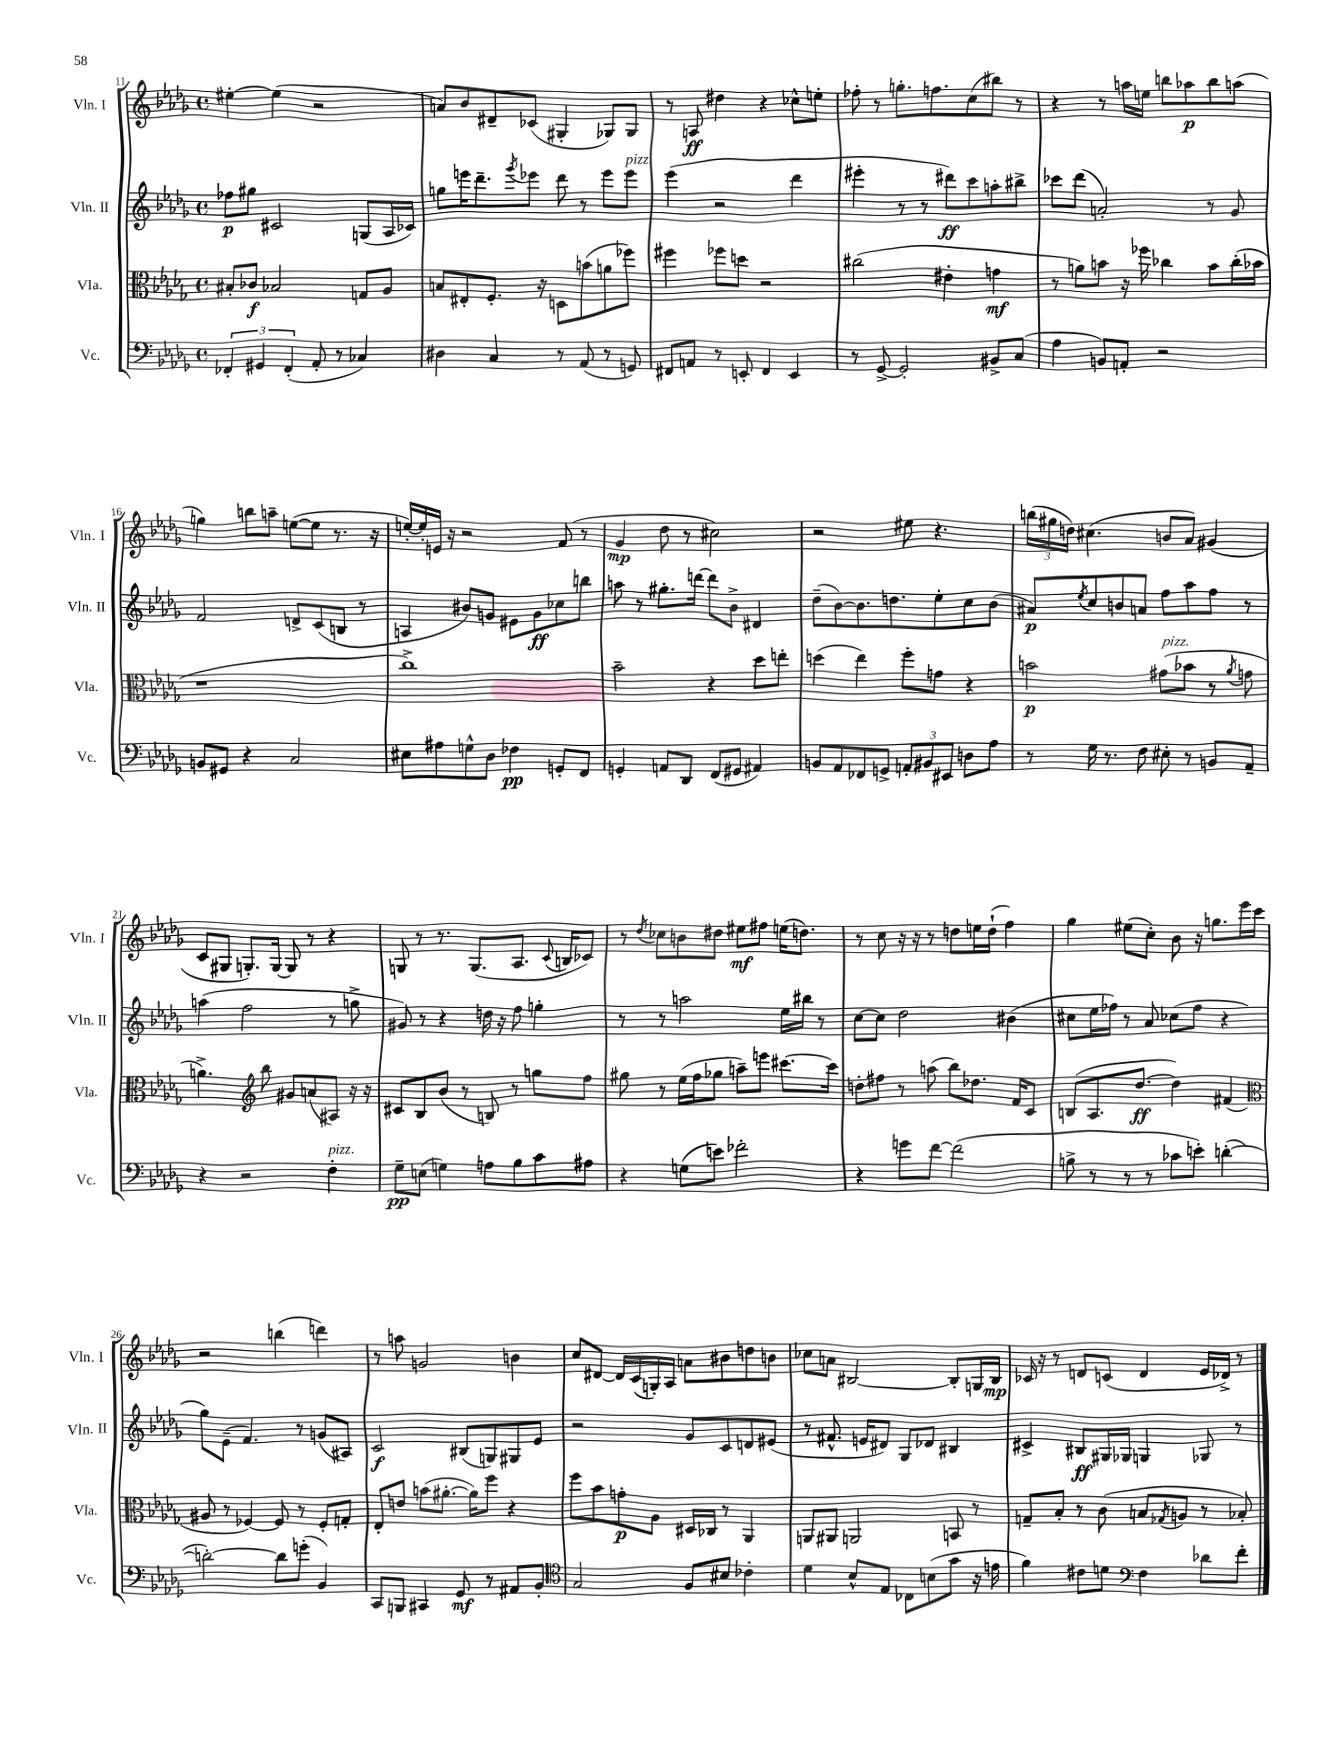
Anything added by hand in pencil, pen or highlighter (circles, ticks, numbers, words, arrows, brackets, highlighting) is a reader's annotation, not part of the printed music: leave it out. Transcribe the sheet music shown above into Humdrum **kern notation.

**kern	**dynam	**kern	**dynam	**kern	**dynam	**kern	**dynam
*part4	*part4	*part3	*part3	*part2	*part2	*part1	*part1
*staff4	*staff4	*staff3	*staff3	*staff2	*staff2	*staff1	*staff1
*I"Vc.	*	*I"Vla.	*	*I"Vln. II	*	*I"Vln. I	*
*I'Vc.	*	*I'Vla.	*	*I'Vln. II	*	*I'Vln. I	*
*clefF4	*	*clefC3	*	*clefG2	*	*clefG2	*
*k[b-e-a-d-g-]	*	*k[b-e-a-d-g-]	*	*k[b-e-a-d-g-]	*	*k[b-e-a-d-g-]	*
*M4/4	*	*M4/4	*	*M4/4	*	*M4/4	*
*met(c)	*	*met(c)	*	*met(c)	*	*met(c)	*
=11	=11	=11	=11	=11	=11	=11	=11
6FF-X'/	.	8B#X'/L	.	8ff-X\L	p	[4ee#X'\	.
.	.	8c-X/J	f	8gg#X\J	.	.	.
6GG#X/	.	.	.	.	.	.	.
.	.	2B-X/	.	2c#X/	.	(4ee#\]	.
(6FF-'/	.	.	.	.	.	.	.
8AA-'/	.	.	.	.	.	2r	.
8r	.	.	.	.	.	.	.
4C-X/)	.	8Gn/L	.	(8Gn/L	.	.	.
.	.	8A-/J	.	16A-/L	.	.	.
.	.	.	.	16c-X/JJ)	.	.	.
=12	=12	=12	=12	=12	=12	=12	=12
4D#X\	.	8Bn/L	.	8ggn\L	.	8an/L)	.
.	.	8E#X'/	.	16eeen\K	.	8b-/	.
.	.	.	.	8.ddd-~\	.	.	.
4C/	.	8.F'/J	.	.	.	8d#X~/	.
.	.	.	.	8qggg-/	.	.	.
.	.	.	.	8eee-X\J	.	(8c-X/J	.
.	.	16r	.	.	.	.	.
8r	.	8Dn\L	.	8ddd-\	.	4G#X'/	.
(8AA-/	.	(8bn\	.	8r	.	.	.
8r	.	8an\	.	8eee-\L	.	8G-X/L)	.
!	!	!	!	!LO:TX:a:i:t=pizz.	!	!	!
8GGn/)	.	8ff-X\J)	.	8eee-\J	.	8G-/J	.
=13	=13	=13	=13	=13	=13	=13	=13
8FF#X/L	.	4ff#X\	.	(4eee-\	.	8r	.
8AAn/J	.	.	.	.	.	8An/	ff
8r	.	8ff-X\L	.	2r	.	4dd#X\	.
8EEn'/	.	8ddn\J	.	.	.	.	.
4FF#/	.	2r	.	.	.	4r	.
4EE/	.	.	.	4ddd-\	.	8cc-X^^\L	.
.	.	.	.	.	.	8een'\J	.
=14	=14	=14	=14	=14	=14	=14	=14
8r	.	(2cc#X\	.	4eee#X'\	.	8ff-X'\	.
[8GG-^/	.	.	.	.	.	8r	.
2GG-'/]	.	.	.	8r	.	8.ggn'\L	.
.	.	.	.	8r	.	.	.
.	.	.	.	.	.	8.ffn\	.
.	.	4e#X'\	.	8ddd#X\L)	ff	.	.
.	.	.	.	8ccc\	.	(8cc\	.
8BB#X^/L	.	4gn\	mf	8aan'\	.	8bb#X\J)	.
(8C/J	.	.	.	8bb#X^\J	.	8r	.
=15	=15	=15	=15	=15	=15	=15	=15
4A-\	.	8r	.	8ccc-X\L	.	4r	.
.	.	8an\L)	.	(8ddd-\J	.	.	.
8BBn/L)	.	8bn\J	.	2an'/)	.	8r	.
8AAn'/J	.	16r	.	.	.	16aan\LL	.
.	.	16ff-X\	.	.	.	16een\JJ	.
2r	.	4cc-X\	.	.	.	8bbn\L	.
.	.	.	.	.	.	8aa-X\	p
.	.	8b\L	.	8r	.	8bb\	.
.	.	(16cc-'\L	.	8g-/	.	(8aan\J	.
.	.	16b-X\JJ	.	.	.	.	.
!!LO:LB:g=z
=16	=16	=16	=16	=16	=16	=16	=16
8BBn/L	.	1r	.	2f/	.	4ggn\)	.
8GG#X/J	.	.	.	.	.	.	.
4r	.	.	.	.	.	8bbn\L	.
.	.	.	.	.	.	8aan~\J	.
2C/	.	.	.	8dn^/L	.	([8een\L	.
.	.	.	.	(8c/	.	8ee\J]	.
.	.	.	.	8Bn/J	.	8.r	.
.	.	.	.	8r	.	.	.
.	.	.	.	.	.	16r	.
=17	=17	=17	=17	=17	=17	=17	=17
8E#X\L	.	1cc^)	.	4An/	.	[16een'/LL)	.
.	.	.	.	.	.	16ee'/]	.
8A#X\	.	.	.	.	.	16en/JJ	.
.	.	.	.	.	.	16r	.
8Gn^^\	.	.	.	8b#X/L)	.	2r	.
8D-\J	.	.	.	8gn/J	.	.	.
4F-X\	pp	.	.	8e#X\L	.	.	.
.	.	.	.	8g\	ff	.	.
8GGn'/L	.	.	.	8cc-X\	.	(8f/	.
8FF/J	.	.	.	8bbn\J	.	8r	.
=18	=18	=18	=18	=18	=18	=18	=18
4GGn'/	.	2b-~\	.	8aan\	.	4g-/	mp
.	.	.	.	8r	.	.	.
8AAn/L	.	.	.	8.gg#X'\L	.	8dd-\	.
8DD-/J	.	.	.	.	.	8r	.
.	.	.	.	[16dddn\Jk	.	.	.
(8FF/L	.	4r	.	8ddd\L]	.	2cc#X\)	.
8GG#X/J	.	.	.	8b-^\J	.	.	.
4AA#X/)	.	8dd-\L	.	4d#X/	.	.	.
.	.	8een'\J	.	.	.	.	.
=19	=19	=19	=19	=19	=19	=19	=19
8BBn/L	.	(4ddn\	.	(8dd-~\L	.	2r	.
8AA-/	.	.	.	[8b-\)	.	.	.
8FF-X/	.	4ee-\)	.	8.b-\]	.	.	.
8GGn^/J	.	.	.	.	.	.	.
.	.	.	.	8.ddn\	.	.	.
12AAn'/L	.	8ff'\L	.	.	.	8ee#X\	.
12BB#X/	.	.	.	.	.	.	.
.	.	8gn\J	.	8ee-'\	.	4.r	.
12EE#X/J	.	.	.	.	.	.	.
8Dn\L	.	4r	.	8cc\	.	.	.
8A-\J	.	.	.	(8b-\J	.	.	.
=20	=20	=20	=20	=20	=20	=20	=20
8r	.	2bn\	p	8a#X/L)	p	(24bbn\LL	.
.	.	.	.	.	.	24gg#X\	.
.	.	.	.	.	.	24ddn\JJ)	.
.	.	.	.	8qee-/	.	.	.
16G-\	.	.	.	8cc/	.	(4.cc#X\	.
8.r	.	.	.	.	.	.	.
.	.	.	.	8bn/	.	.	.
8F\	.	.	.	8an/J	.	.	.
!	!	!LO:TX:a:i:t=pizz.	!	!	!	!	!
8E#X'\	.	(8g#X\L	.	8ff\L	.	8bn/L	.
8r	.	8b-X\J	.	8aa-\	.	8a-/J)	.
8BBn/L	.	8r	.	8ff\J	.	(4g#X/	.
.	.	8qa-/	.	.	.	.	.
8AA-~/J	.	8gn\	.	8r	.	.	.
!!LO:LB:g=z
=21	=21	=21	=21	=21	=21	=21	=21
4r	.	4.an^\)	.	(4aan\	.	8c/L	.
.	.	.	.	.	.	8G#X/J	.
2r	.	.	.	2ff\	.	8.Gn'/L)	.
*	*	*clefG2	*	*	*	*	*
.	.	8bb-\	.	.	.	.	.
.	.	.	.	.	.	[16G/Jk	.
.	.	8g#X/L	.	.	.	8G/]	.
.	.	(8an/	.	.	.	8r	.
!LO:TX:a:i:t=pizz.	!	!	!	!	!	!	!
4F'\	.	8A#X/J)	.	8r	.	4r	.
.	.	16r	.	8ggn^\	.	.	.
.	.	16r	.	.	.	.	.
=22	=22	=22	=22	=22	=22	=22	=22
8G-~\L	pp	8c#X/L	.	8g#X/)	.	8Gn/	.
(8En\J	.	8B-/	.	8r	.	8r	.
4Gn\)	.	(8b-/J	.	4r	.	8.r	.
.	.	8r	.	.	.	.	.
.	.	.	.	.	.	(8.G/L	.
8An\L	.	8Bn/)	.	16ddn\	.	.	.
.	.	.	.	16r	.	.	.
8B-\	.	8r	.	8ff\	.	8.A-/J	.
8c\	.	8ggn\L	.	4ggn'\	.	.	.
.	.	.	.	.	.	8qqc/	.
.	.	.	.	.	.	16Bn/KL	.
8A#X\J	.	8ff\J	.	.	.	8c-X/J)	.
=23	=23	=23	=23	=23	=23	=23	=23
4r	.	8gg#X\	.	8r	.	8r	.
.	.	.	.	.	.	8qdd-/	.
.	.	8r	.	8r	.	8cc-X\L	.
(8Gn\L	.	(16ee-\LL	.	2aan\	.	8bn\	.
.	.	16ff\J	.	.	.	.	.
8en\J)	.	8gg-X\J	.	.	.	8dd#X\J	.
2f-X'\	.	8aan~\L)	.	.	.	8ee#X\L	mf
.	.	8eeen\J	.	.	.	8ff#X\J	.
.	.	[8.ccc#X\L	.	16ee-\LL	.	(16een\KL	.
.	.	.	.	16bb#X\JJ	.	8.ddn\J)	.
.	.	.	.	8r	.	.	.
.	.	16ccc#\Jk]	.	.	.	.	.
=24	=24	=24	=24	=24	=24	=24	=24
4r	.	8ddn'\L	.	[8cc\L	.	8r	.
.	.	8ff#X\J	.	8cc\J]	.	8cc\	.
8gn\L	.	8r	.	2dd-\	.	16r	.
.	.	.	.	.	.	16r	.
[8f\J	.	(8aan\	.	.	.	8r	.
(2f\]	.	8bb-\L)	.	.	.	8ddn\L	.
.	.	8.dd-X\J	.	.	.	16een\L	.
.	.	.	.	.	.	(16dd`\JJ	.
.	.	.	.	(4b#X\	.	4ff\)	.
.	.	16f/KL	.	.	.	.	.
.	.	8c/J	.	.	.	.	.
=25	=25	=25	=25	=25	=25	=25	=25
8Bn^\	.	(8Bn/L	.	8cc#X\L	.	4gg-\	.
8r	.	8.A-/	.	16ee-\L	.	.	.
.	.	.	.	16ff-X\JJ)	.	.	.
8r	.	.	.	8r	.	(8ee#X\L	.
.	.	[8.dd-/J	ff	.	.	.	.
8r	.	.	.	8a-/	.	8cc'\J)	.
8c-X\L	.	4dd-\])	.	(8cc-X\L	.	8b-\	.
8en'\J)	.	.	.	8ff-\J	.	16r	.
.	.	.	.	.	.	8.ggn\L	.
([4dn'\	.	(4f#X/	.	4r	.	.	.
.	.	.	.	.	.	16eee-\L	.
.	.	.	.	.	.	16ccc\JJ	.
!!LO:LB:g=z
=26	=26	=26	=26	=26	=26	=26	=26
*	*	*clefC3	*	*	*	*	*
2dn'\_)	.	8A#X/	.	8gg-\L)	.	2r	.
.	.	8r	.	(8e-~\J	.	.	.
.	.	[4F-X/)	.	4.f/)	.	.	.
8d\L]	.	8F-/]	.	.	.	(4bbn\	.
(8gn'\J	.	8r	.	8r	.	.	.
4BB-/)	.	8F-'/L	.	(8gn/L	.	4dddn\)	.
.	.	8Gn'/J	.	8A#X/J)	.	.	.
=27	=27	=27	=27	=27	=27	=27	=27
8CC/L	.	8E-'/L	.	2c/	f	8r	.
8BBBn/J	.	8en/J	.	.	.	8aan\	.
4CC#X/	.	(8bn\L	.	.	.	2gn/	.
.	.	[8.a#X'\J	.	.	.	.	.
8GG-/	mf	.	.	(8B#X/L	.	.	.
.	.	16a#\KL])	.	.	.	.	.
8r	.	8ff\J	.	8Gn/)	.	.	.
8AA#X/L	.	4r	.	8G#X/	.	4bn\	.
8BB-'/J	.	.	.	8e-/J	.	.	.
=28	=28	=28	=28	=28	=28	=28	=28
*clefC4	*	*	*	*	*	*	*
2G-/	.	8ff\L	.	2r	.	8cc/L	.
.	.	8b-\	.	.	.	[8d#X/J	.
.	.	8gn'\	p	.	.	16d#/LL]	.
.	.	.	.	.	.	(16c/	.
.	.	8A-\J	.	.	.	16Gn'/)	.
.	.	.	.	.	.	16A-/JJ	.
8F/L	.	16D#X/LL	.	8g-/L	.	8an\L	.
.	.	16C-X/JJ	.	.	.	.	.
8B#X/J	.	8r	.	8c/	.	8b#X\	.
4c-X'\	.	4AA-/	.	8dn/	.	8ddn\	.
.	.	.	.	(8e#X/J	.	8bn\J	.
=29	=29	=29	=29	=29	=29	=29	=29
4d-\	.	8AAn/L	.	8r	.	8cc-X\L	.
.	.	8AA#X/J	.	8.f#X^^/	.	8an\J	.
8B-^^/L	.	2AAn/	.	.	.	[2B#X/	.
.	.	.	.	16en/KL	.	.	.
8E-/J	.	.	.	8d#X/J)	.	.	.
8C-X\L	.	.	.	8G-/L	.	.	.
(8Bn\	.	.	.	8d-X/J	.	.	.
8g-\J	.	8BBn/	.	4B#X/	.	8B#'/L]	.
16r	.	8r	.	.	.	16Gn/L	.
16en\	.	.	.	.	.	16B#/JJ	mp
=30	=30	=30	=30	=30	=30	=30	=30
4f\)	.	8Gn~/L	.	4c#X^/	.	16c-X/	.
.	.	.	.	.	.	16r	.
.	.	8B-'/J	.	.	.	8r	.
8c#X\L	.	8r	.	8B#X/L	ff	8dn/L	.
8dn\J	.	(8c\	.	16G#X/L	.	(8cn/J	.
.	.	.	.	16G-X/JJ	.	.	.
*clefF4	*	*	*	*	*	*	*
4F\	.	8Bn/L	.	4Gn/	.	4d/	.
.	.	8qG-X/	.	.	.	.	.
.	.	8An/J	.	.	.	.	.
8d-X\L	.	8r	.	8G-X/	.	16e-/LL	.
.	.	.	.	.	.	16d-X^/JJ)	.
8f'\J	.	8B-X'/)	.	8r	.	8r	.
==	==	==	==	==	==	==	==
*-	*-	*-	*-	*-	*-	*-	*-
